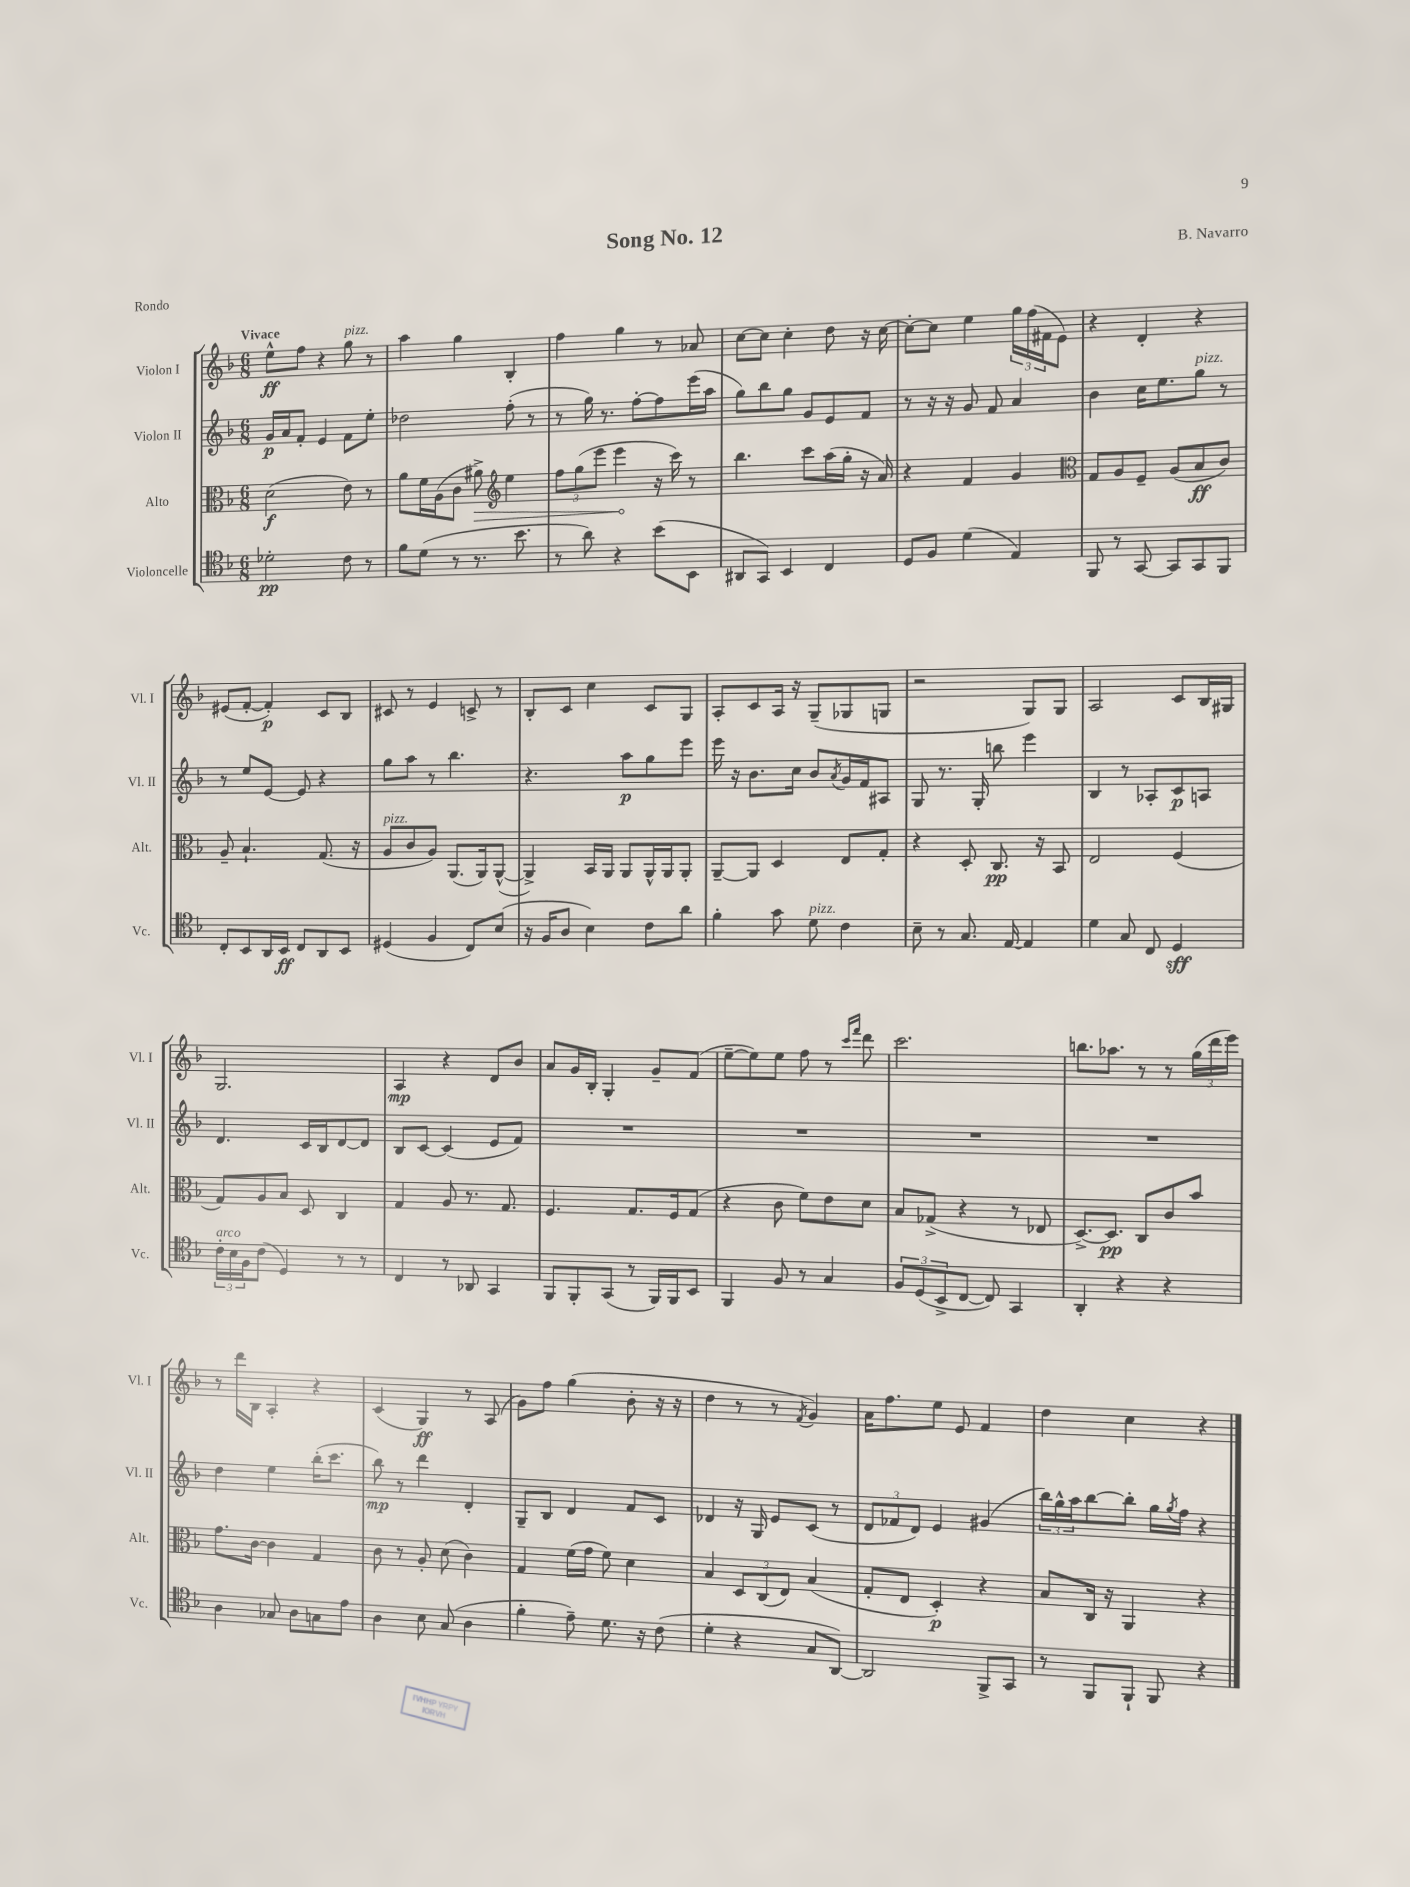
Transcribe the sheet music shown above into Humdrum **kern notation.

**kern	**kern	**kern	**kern
*staff4	*staff3	*staff2	*staff1
*clefC4	*clefC3	*clefG2	*clefG2
*k[b-]	*k[b-]	*k[b-]	*k[b-]
*M6/8	*M6/8	*M6/8	*M6/8
2d-'	(2d	16g	8ee^^
.	.	16a	.
.	.	8f'	8ff
.	.	4e	4r
8c	8e)	8f	8gg
8r	8r	8ee'	8r
=	=	=	=
8f	8a	2dd-	4aa
(8d	16f	.	.
.	(16A	.	.
8r	8c	.	4gg
8.r	8a#^)	.	.
*	*clefG2	*	*
.	4ee	(8ff'	4B-'
8.b-	.	.	.
.	.	8r	.
=	=	=	=
8r	12ff	8r	4ff
.	(12gg	.	.
8a)	.	16gg)	.
.	12eee	.	.
.	.	8.r	.
4r	4eee	.	4gg
.	.	[8ff'	.
(8b-	16r	8ff]	8r
.	16ccc)	.	.
8BB-	8r	(16eee	8a-
.	.	16aa	.
=	=	=	=
8AA#	4.bb-	8gg)	[8cc
8GG)	.	8bb-	8cc]
4BB-	.	8gg	4cc'
.	8ccc	8g	.
4C	(16aa	8e	8dd
.	16gg'	.	.
.	16r	8f	16r
.	16a)	.	[16cc
=	=	=	=
8D	4r	8r	8cc'_
8F	.	16r	8cc]
.	.	16r	.
(4d	4f	8g	4ee
.	.	8f	.
4E)	4g	4a	24gg
.	.	.	(24ff
.	.	.	24f#
.	.	.	8e)
=	=	=	=
*	*clefC3	*	*
8FF	8G	4b-	4r
8r	8A	.	.
[8GG	8F~	16cc	4d'
.	.	8.ee	.
8GG]	(8A	.	.
8GG	8B-	8gg	4r
8FF	8c)	8r	.
=	=	=	=
8C'	8A~	8r	(8e#
8BB-	4.B-`	8ee	[8f'
16AA	.	[8e	4f'])
16BB-	.	.	.
8C	.	8e]	.
8AA	(8.G	4r	8c
8BB-	.	.	8B-
.	16r	.	.
=	=	=	=
(4D#	8A	8gg	8c#
.	8c	8aa	8r
4F	8A)	8r	4e
.	(8.AA	4.bb-	.
8C)	.	.	8c^
.	16AA)	.	.
(8B-	([8AA^^	.	8r
=	=	=	=
16r	4AA^])	4.r	8B-'
16F	.	.	.
8A	.	.	8c
4B-)	16BB-	.	4cc
.	16AA	.	.
.	8AA	8aa	.
8c	16AA^^	8gg	8c
.	16AA	.	.
8a	8AA'	8eee	8G
=	=	=	=
4f'	[8AA~	16eee	8A'
.	.	16r	.
.	8AA]	8.b-	8c
8g	4D	.	16A
.	.	16cc	16r
8d	.	8b-	(8G~
.	.	8qa	.
4c	8E	16g	8G-
.	.	16f	.
.	8G'	8A#	8G
=	=	=	=
8B-~	4r	8G	2r
8r	.	8.r	.
8.G	8D'	.	.
.	.	16G'	.
.	8.C	8bb	.
[16E	.	.	.
4E]	.	4eee	8G)
.	16r	.	.
.	8BB-	.	8G
=	=	=	=
4d	2E	4B-	2A
8G	.	8r	.
8C	.	8A-'	.
4D	(4F	8c	8c
.	.	8A	16B-
.	.	.	16G#
=	=	=	=
24c'	8G)	4.d	2.G
24B-	.	.	.
24F	.	.	.
(8c	8A	.	.
4D)	8B-	.	.
.	8D	16c	.
.	.	16B-	.
8r	4C	[8d	.
8r	.	8d]	.
=	=	=	=
4C	4G	8B-	4A
.	.	[8c	.
8r	8A	(4c]	4r
8AA-	8.r	.	.
4GG	.	8e	8d
.	8.G	.	.
.	.	8f)	8b-
=	=	=	=
8FF	4.F	2.r	8a
8FF'	.	.	16g
.	.	.	16B-'
(8GG	.	.	4G'
8r	8.G	.	.
16FF)	.	.	8g~
16FF	16F	.	.
8BB-	(8G	.	(8f
=	=	=	=
4FF	4r	2.r	[8ee~
.	.	.	8ee])
8F	8c	.	8ee
8r	8f)	.	8ff
4G	8e	.	8r
.	.	.	16qqccc
.	.	.	16qqfff
.	8d	.	8ddd
=	=	=	=
12F	8B-	2.r	2.ccc
(12D	.	.	.
.	(8G-^	.	.
12BB-^	.	.	.
[8C	4r	.	.
8C])	.	.	.
4GG	8r	.	.
.	8E-	.	.
=	=	=	=
4AA'	[8.D^)	2.r	8.bb
.	8.D]	.	8.aa-
4r	.	.	.
.	8C	.	8r
4r	8c	.	8r
.	8b-	.	(24gg
.	.	.	24ddd
.	.	.	24eee)
=	=	=	=
4A	8.g	4dd	8r
.	.	.	16ddd
.	[16c	.	16B-
8G-	4c]	4ee	4A'
8A	.	.	.
8G	4G	(16bb-'	4r
.	.	8.ccc	.
8e	.	.	.
=	=	=	=
4A	8c	8bb-)	(4c
.	8r	8r	.
8B-	8A'	4ddd	4G)
(8G	(8d	.	.
4A	4c)	4d'	8r
.	.	.	(8A
=	=	=	=
4f'	4G	8G~	8g)
.	.	8B-	8ff
8e~)	(16f	4d	(4gg
.	16g	.	.
8.d	8f)	.	.
.	4d	8f	8b-'
16r	.	.	.
(8c	.	8c	16r
.	.	.	16r
=	=	=	=
4d'	4B-	4d-	4dd
4r	12D	16r	8r
.	.	16G	.
.	(12C	.	.
.	.	8e	8r
.	12E)	.	.
.	.	.	8qf
8G	(4B-	(8c	4g)
[8AA)	.	8r	.
=	=	=	=
2AA]	8G'	12d	16a
.	.	.	8.ff
.	.	12f-	.
.	8E	.	.
.	.	12d)	.
.	4D')	4e	8ee
.	.	.	8e
8FF^	4r	(4g#	4f
8GG	.	.	.
=	=	=	=
8r	8B-	24bb-)	4dd
.	.	24gg^^	.
.	.	24aa	.
8FF	16C	[8bb-	.
.	16r	.	.
8FF`	4AA	8bb-']	4cc
8FF	.	16gg	.
.	.	8qgg	.
.	.	16ff	.
4r	4r	4r	4r
==	==	==	==
*-	*-	*-	*-
